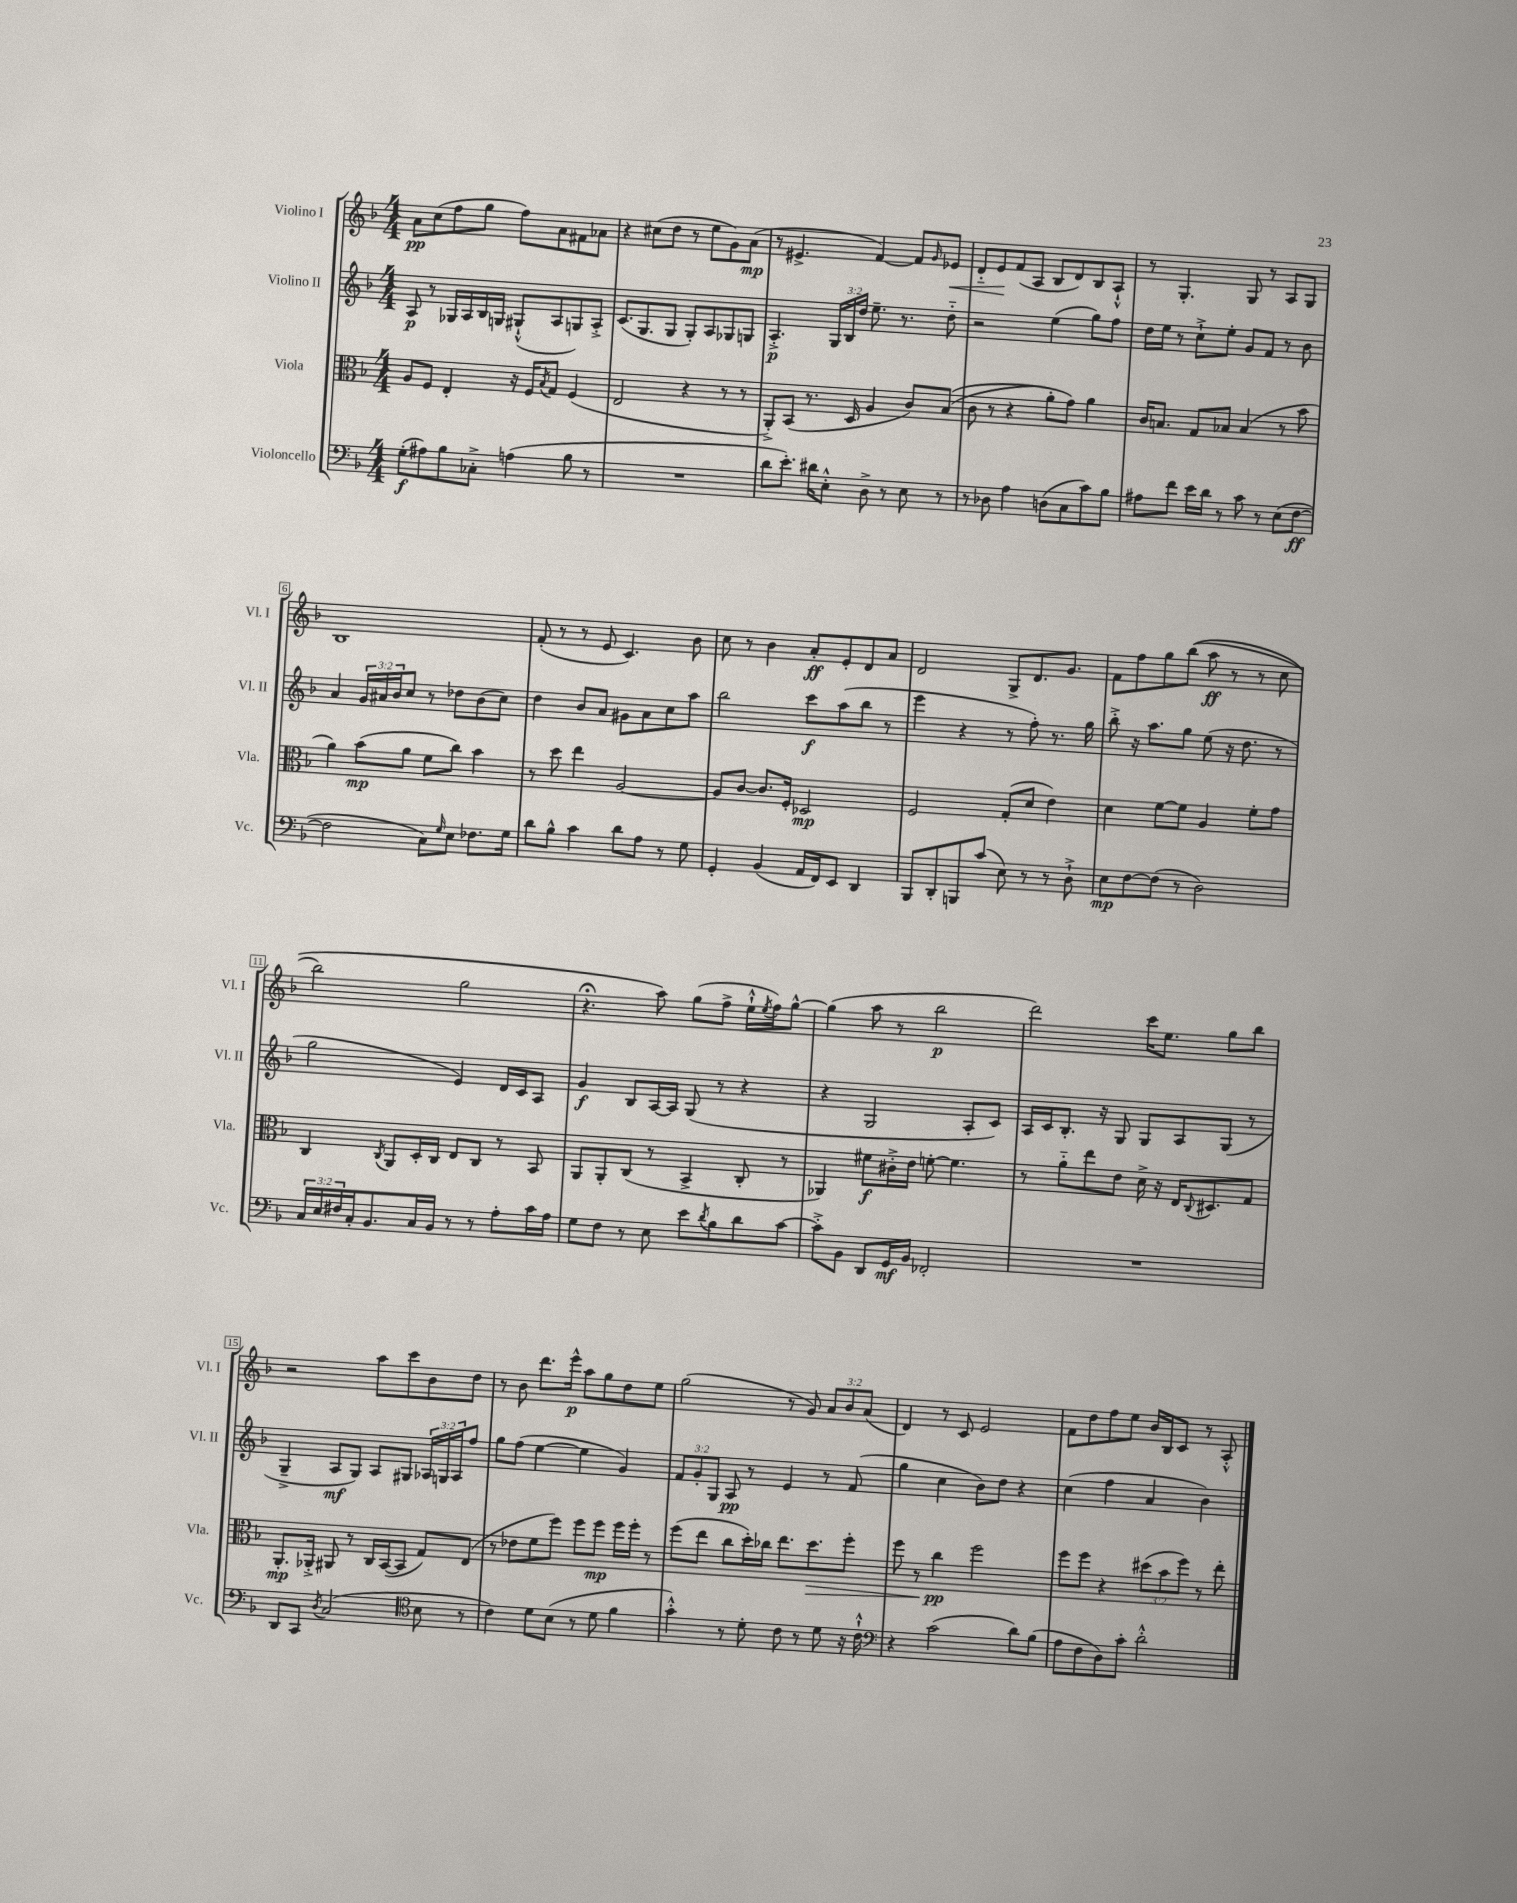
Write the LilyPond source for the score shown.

<<
\new StaffGroup <<
\new Staff = "s0" \with { instrumentName = "Violino I" shortInstrumentName = "Vl. I" } {
    \clef treble \key f \major \numericTimeSignature \time 4/4 \override Staff.TupletNumber.text = #tuplet-number::calc-fraction-text
    a'8\pp c''8( f''8 g''8 f''8) a'8 fis'8 aes'8 |
    r4 cis''8( d''8 r8 e''8 g'8) a'8\mp( |
    r8 eis'4.-> f'4~) f'8 \grace { g'16 } ees'8\< |
    d'8-_ e'8\! f'8( a8 bes8 d'8) bes8 a8-!-^ |
    r8 g4.-. g8 r8 a8 g8 |
    bes1 |
    f'8-.( r8 r8 e'8 c'4.) bes'8 |
    c''8 r8 bes'4 a'8-.\ff e'8-. d'8 a'8 |
    d'2 g8-> d'8. g'8. |
    f'8 f''8 g''8 bes''8(\( a''8\ff r8 r8 c''8 |
    bes''2) g''2 |
    r4.\fermata a''8\) g''8( f''8-> e''16-!-^ \acciaccatura { e''8 } f''16) g''8~-^ |
    g''4( a''8 r8 bes''2\p |
    d'''2) c'''16 e''8. g''8 bes''8 |
    r2 a''8 c'''8 bes'8 d''8 |
    r8 bes'8 d'''8. e'''16-^\p a''8 g''8 d''8 e''8 |
    g''2( r8 g'8) \tuplet 3/2 { a'8 bes'8 a'8( } |
    d'4) r8 c'8 e'2 |
    f'8 d''8 f''8 e''8 bes'16 bes16 c'8 r8 a8-.-^ \bar "|." |
}
\new Staff = "s1" \with { instrumentName = "Violino II" shortInstrumentName = "Vl. II" } {
    \clef treble \key f \major \numericTimeSignature \time 4/4 \override Staff.TupletNumber.text = #tuplet-number::calc-fraction-text
    a8\p r8 ges16 a16 bes16 g16 gis8-!-^( a8 g8) a8-.-> |
    c'8.( g8. g8 g8-.) a8 ges8 g8 |
    a4.-.->\p \tuplet 3/2 { g16 bes16 d''16 } e''8.-- r8. d''8-_ |
    r2 e''4( g''8) f''8 |
    d''16 e''16 r8 c''8-!-> e''8-. g'8 f'8 r8 bes'8 |
    a'4 \tuplet 3/2 { g'16 ais'16 bes'16 } c''8 r8 des''8 bes'8( c''8) |
    d''4 bes'8 a'8 gis'8 a'8 c''8 a''8 |
    bes''2 c'''8\f a''8( bes''8 r8 |
    e'''4 r4 r8 f''8-.) r8. g''16 |
    bes''8-.-> r16 a''8. g''8 e''8( r16 d''8. r8 |
    g''2 e'4) d'16 c'16 a8 |
    g'4\f bes8 a16~ a16 g8( r8 r4 |
    r4 g2 a8-. c'8) |
    a16 c'16 bes8.-. r16 g8 g8 a8 g8( r8 |
    g4---> a8\mf g8) a8 gis8 \tuplet 3/2 { aes16 g16 aes16 } f''8 |
    g''8 f''8( e''4~ e''4 g'4) |
    \tuplet 3/2 { f'8 g'8-. g8 } a8\pp r8 e'4 r8 f'8( |
    g''4 c''4 bes'8) d''8 r4 |
    c''4( f''4 a'4 bes'4) \bar "|." |
}
\new Staff = "s2" \with { instrumentName = "Viola" shortInstrumentName = "Vla." } {
    \clef alto \key f \major \numericTimeSignature \time 4/4 \override Staff.TupletNumber.text = #tuplet-number::calc-fraction-text
    a8 f8 e4-. r16 f16 \acciaccatura { bes8 } g8 f4( |
    e2 r4 r8 r8 |
    a,8-.->) bes,8( r8. d16 a4 c'8) bes8(\( |
    c'8 r8 r4 a'8-.) g'8\) a'4 |
    c'16 b8. g8 bes8 bes4( r8 bes'8 |
    a'4) bes'8\mp( a'8 f'8 c''8) bes'4 |
    r8 d''8 e''4 a2~ |
    a8 c'8~ c'8. f16-. des2\mp |
    f2 g8-.( d'8 e'4) |
    d'4 f'8~ f'8 a4 f'8-. g'8 |
    c4 \acciaccatura { c8 } a,8 d16-. c16 e8 c8 r8 bes,8 |
    a,8 a,8-. c8( r8 bes,4-> c8-. r8 |
    aes,4) fis'8\f cis'16-.-> e'16 f'8~-. f'4. |
    r8 a'8-_ e''8 e'8 d'16-> r16 e16 \appoggiatura { c8 } dis8. g8 |
    a,8.-.\mp aes,16-.-> ais,8 r8 c16 bes,16~( bes,8 g8) e8( |
    r8 ees'8 f'8 f''8) f''8 f''8\mp f''16 f''16-. r8 |
    f''8( e''8 c''8 d''16-.) ces''16 e''8. d''8.\> f''8-. |
    f''8 r8 c''4\pp\! f''2 |
    f''8 f''8 r4 \tuplet 3/2 { dis''8( bes'8 f''8) } r8 e''8-. \bar "|." |
}
\new Staff = "s3" \with { instrumentName = "Violoncello" shortInstrumentName = "Vc." } {
    \clef bass \key f \major \numericTimeSignature \time 4/4 \override Staff.TupletNumber.text = #tuplet-number::calc-fraction-text
    g8-.\f( ais8) bes8 ces8-.-> a4( bes8 r8 |
    R1 |
    d'8 e'8.-.) dis'16 e8-.-^ d8-> r8 e8 r8 |
    r8 des8 a4 d8( c8 c'8) bes8 |
    ais8 f'8 e'16 d'16 r8 c'8 r8 e8( f8~\ff |
    f2 c8) \grace { g16 } e8 fes8. g16 |
    d'8 bes8-^ c'4 d'8 a8 r8 g8 |
    g,4-. bes,4( a,16 f,16) e,8 d,4 |
    bes,,8 d,8-. b,,8 c'8( e8) r8 r8 d8-!-> |
    e8\mp f8~ f8( r8 d2) |
    \tuplet 3/2 { c16 e16 fis16 } c16-. bes,8. c16 bes,16 r8 r8 a8-. c'16 a16 |
    g8 f8 r8 e8 e'8 \acciaccatura { d'8 } bes8 d'8 c'8~ |
    c'8-.-> bes,8 d,8 g,16\mf bes,16 fes,2-. |
    R1 |
    d,8 c,8 \acciaccatura { d8 } c2( \clef tenor bes8 r8 |
    c'4) d'8 bes8( r8 d'8 f'4 |
    g'4-.-^) r8 d'8-. c'8 r8 d'8 r16 c'16-!-^ |
    \clef bass r4 c'2( d'8) bes8( |
    a8 f8 d8) c'8-. d'2-.-^ \bar "|." |
}
>>
>>
\layout { \context { \Score \override BarNumber.stencil = #(make-stencil-boxer 0.1 0.3 ly:text-interface::print) } }
